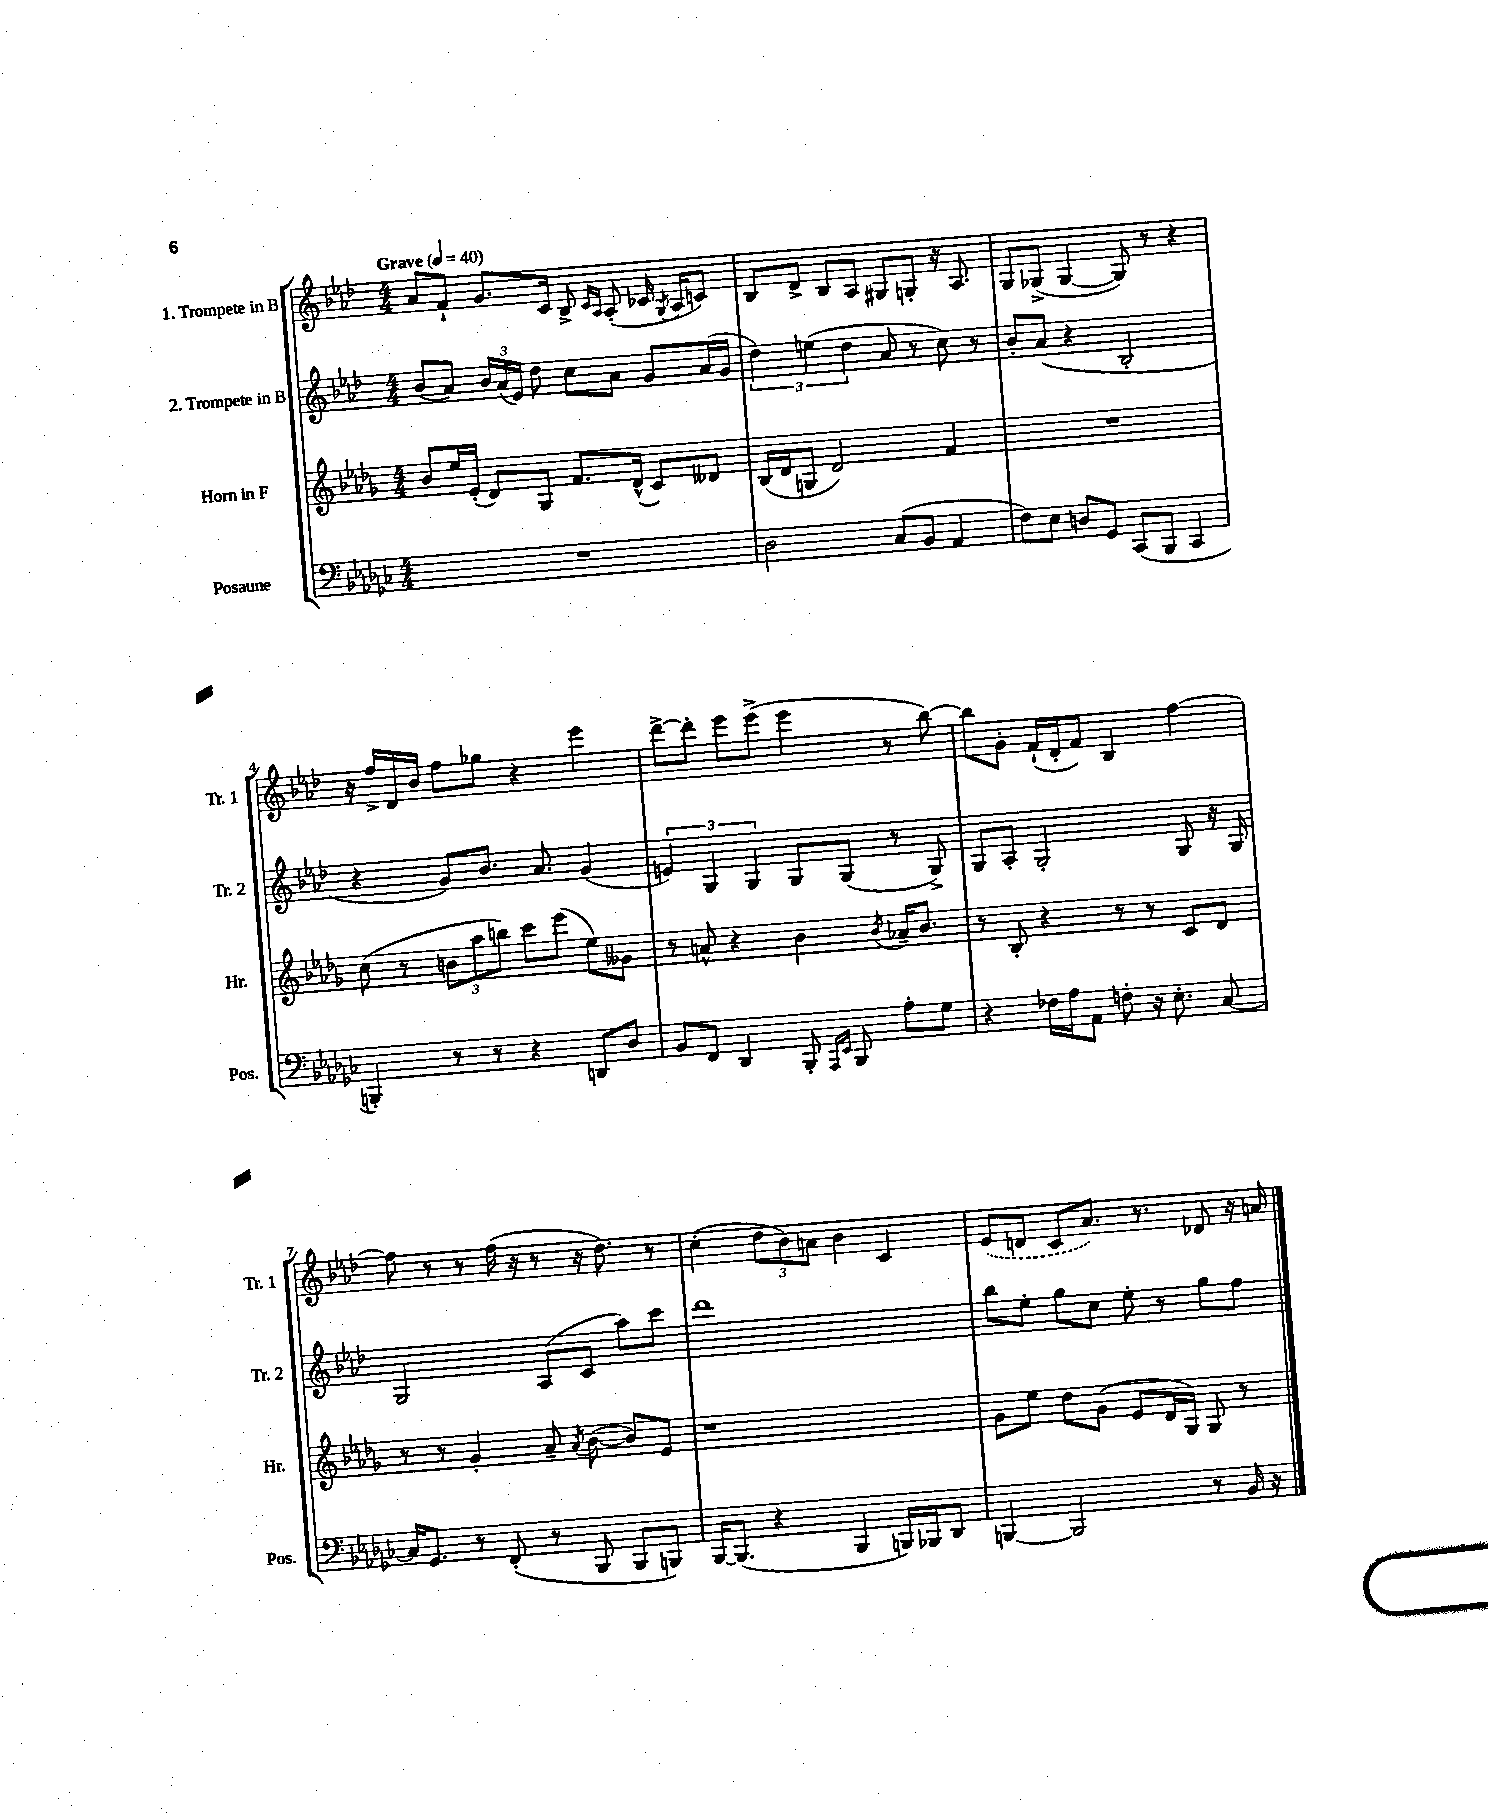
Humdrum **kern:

**kern	**kern	**kern	**kern
*part4	*part3	*part2	*part1
*staff4	*staff3	*staff2	*staff1
*I"Posaune	*I"Horn in F	*I"2. Trompete in B	*I"1. Trompete in B
*I'Pos.	*I'Hr.	*I'Tr. 2	*I'Tr. 1
*clefF4	*clefG2	*clefG2	*clefG2
*k[b-e-a-d-g-c-]	*k[b-e-a-d-g-]	*k[b-e-a-d-]	*k[b-e-a-d-]
*M4/4	*M4/4	*M4/4	*M4/4
*MM40	*MM40	*MM40	*MM40
=1	=1	=1	=1
!	!	!	!LO:TX:a:B:t=Grave
1r	8b-/L	(8b-/L	8a-/L
.	16ee-/L	8a-/J)	8f`/J
.	(16e-'/JJ	.	.
.	8d-/L)	24b-/LL	8.g/L
.	.	(24a-/	.
.	.	24e-/JJ)	.
.	8G-/J	8dd-\	.
.	.	.	16c/Jk
.	8.f/L	8cc\L	8B-^/
.	.	.	16qqc/LL
.	.	.	16qqA-/JJ
.	.	8a-\J	(8A-'/
.	(16d-^^/Jk	.	.
.	8c/L)	8g/L	16c-X/
.	.	.	8qG/
.	.	.	16A-/KL
.	8d--X/J	(16a-/L	8cn/J)
.	.	16g/JJ	.
=2	=2	=2	=2
2D-\	(16B-/LL	6dd-\)	8B-/L
.	16d-/J	.	.
.	8Gn/J	.	8d-^/J
.	.	(6een\	.
.	2d-/)	.	8B-/L
.	.	6dd-\	.
.	.	.	8A-/J
(8C-/L	.	8a-/	8G#X/L
8BB-/J	.	8r	8Gn'/J
4AA-/	4f/	8cc\)	16r
.	.	.	8.A-/
.	.	8r	.
=3	=3	=3	=3
8F\L)	1r	8b-'/L	8G/L
8E-\J	.	(8a-/J	(8G-X^/J
8Dn/L	.	4r	[4G-/
8GG-/J	.	.	.
(8CC-/L	.	2B-'/	8G-/])
8BBB-/J	.	.	8r
4CC-/	.	.	4r
!!LO:LB:g=z
=4	=4	=4	=4
4BBBn'/)	(8cc\	4r	16r
.	.	.	16ff^/LL
.	8r	.	16d-/
.	.	.	16b-/JJ
8r	12bn\L	8g/L)	8ff\L
.	12aa-\	.	.
8r	.	8.b-/J	8gg-X\J
.	12bbn\J)	.	.
4r	8ccc\L	.	4r
.	.	8.a-/	.
.	(8eee-\J	.	.
8DDn/L	8ee-\L)	(4g/	4eee-\
8D-/J	8g--X\J	.	.
=5	=5	=5	=5
8BB-/L	8r	6en/)	[8ddd-^\L
8FF/J	8an^^/	.	8ddd-'\J]
.	.	6G/	.
4DD-/	4r	.	8eee-\L
.	.	6G/	.
.	.	.	(8eee-^\J
8BBB-'/	4b-\	8G/L	4eee-\
16qqAAA-/LL	.	.	.
16qqEE-/JJ	.	.	.
8BBB-/	.	(8G/J	.
.	8qb-/	.	.
8A-'\L	16a-X~/KL	8r	8r
.	8.b-/J	.	.
8G-\J	.	8G^/)	[8bb-\)
=6	=6	=6	=6
4r	8r	8G/L	8bb-\L]
.	8B-'/	8A-'/J	8g'\J
16F-X\LL	4r	2G'/	(16f`/LL
16A-\J	.	.	16d-'/J
8AA-\J	.	.	8f/J)
8Fn'\	8r	.	4B-/
16r	8r	.	.
8.E-'\	.	.	.
.	8c/L	8G/	[4ff\
[8C-/	8d-/J	16r	.
.	.	16G/	.
!!LO:LB:g=z
=7	=7	=7	=7
16C-/KL]	8r	2G/	8ff\]
8.GG-/J	.	.	.
.	8r	.	8r
8r	4g-'/	.	8r
(8FF'/	.	.	(16ff\
.	.	.	16r
8r	8a-~/	(8A-/L	8r
.	8qa-/	.	.
8BBB-/	([8b-\	8c/J	16r
.	.	.	8.dd-\)
8BBB-/L	8b-/L])	8aa-\L)	.
8BBBn/J)	8e-/J	8ccc\J	8r
=8	=8	=8	=8
[16BBB-/KL	1r	1ddd-	(4cc'\
(8.BBB-/J]	.	.	.
4r	.	.	12dd-\L
.	.	.	12b-\)
.	.	.	12an\J
4BBB-/	.	.	4b-\
16BBBn/LL)	.	.	4c/
16BBB-X/J	.	.	.
8DD-/J	.	.	.
=9	=9	=9	=9
[4BBBn/	8g-\L	8bb-\L	(8e-/L
.	8ee-\J	8ee-'\J	8dn/J
2BBB/]	8dd-\L	8gg\L	8c/L
.	(8g-\J	8cc\J	8.a-/J)
.	8e-/L	8ee-'\	.
.	.	.	8.r
.	16d-/L	8r	.
.	16G-/JJ)	.	.
8r	8G-/	8gg\L	8d-X/
16BB-/	8r	8ff\J	16r
16r	.	.	16an/
==	==	==	==
*-	*-	*-	*-
